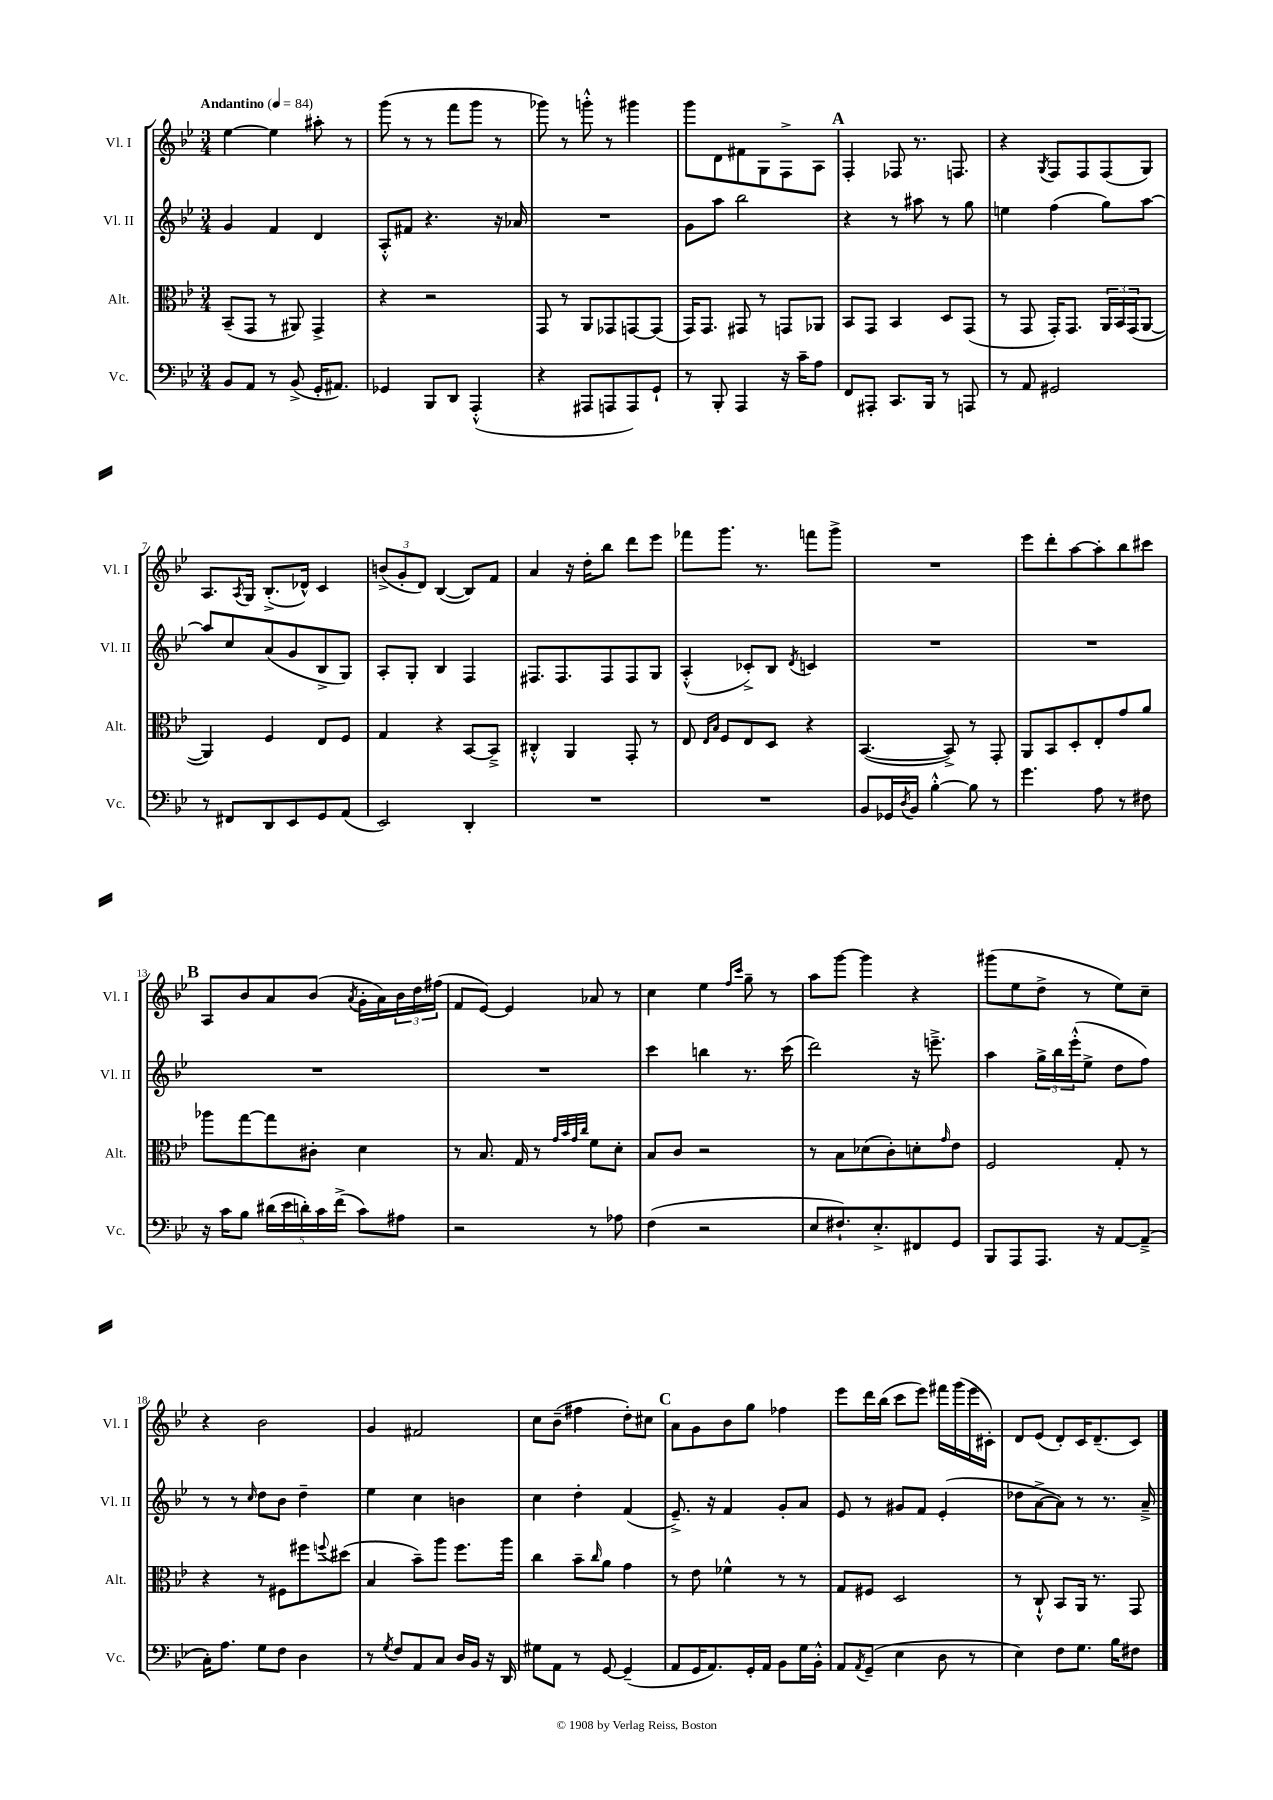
<<
\new StaffGroup <<
\new Staff = "s0" \with { instrumentName = "Vl. I" shortInstrumentName = "Vl. I" } {
    \clef treble \key bes \major \numericTimeSignature \time 3/4 \tempo "Andantino" 4 = 84
    ees''4~ ees''4 ais''8-. r8 |
    g'''8( r8 r8 f'''8 g'''8 r8 |
    ges'''8) r8 g'''8-.-^ r8 gis'''4 |
    g'''8 d'8 fis'8 g8 f8-> a8 |
    \mark \markup { \bold "A" } f4-. fes8 r8. f8. |
    r4 \acciaccatura { g8 } f8 f8 f8( g8) |
    a8. \acciaccatura { a8 } g16 bes8.-.->( des'16-^) c'4 |
    \tuplet 3/2 { b'8->( g'8-. d'8) } bes4~( bes8) f'8 |
    a'4 r16 d''16-. bes''8 d'''8 ees'''8 |
    fes'''8 g'''8. r8. f'''8 g'''8-> |
    R2. |
    ees'''8 d'''8-. a''8~ a''8-. bes''8 cis'''8 |
    \mark \markup { \bold "B" } a8 bes'8 a'8 bes'8( \acciaccatura { a'8 } g'16-. a'16) \tuplet 3/2 { bes'16 d''16 fis''16( } |
    f'8 ees'8~) ees'4 aes'8 r8 |
    c''4 ees''4 \grace { f''16 c'''16 } g''8-- r8 |
    a''8 g'''8~ g'''4 r4 |
    gis'''8( ees''8 d''8-> r8 ees''8) c''8-- |
    r4 bes'2 |
    g'4 fis'2 |
    c''8 bes'8--( fis''4 d''8-.) cis''8 |
    \mark \markup { \bold "C" } a'8 g'8 bes'8 g''8 fes''4 |
    ees'''8 d'''16 bes''16( c'''8 ees'''8) fis'''16 g'''16( ees'''16 cis'16-.) |
    d'8 ees'8( d'8-.) c'16 d'8.--( c'8) \bar "|." |
}
\new Staff = "s1" \with { instrumentName = "Vl. II" shortInstrumentName = "Vl. II" } {
    \clef treble \key bes \major \numericTimeSignature \time 3/4
    g'4 f'4 d'4 |
    a8-.-^ fis'8 r4. r16 aes'16 |
    R2. |
    g'8 a''8 bes''2 |
    \mark \markup { \bold "A" } r4 r8 ais''8 r8 g''8 |
    e''4 f''4( g''8) a''8~ |
    a''8 c''8 a'8( g'8 bes8-> g8) |
    a8-. g8-. bes4 f4 |
    fis8. fis8. fis8 fis8 g8 |
    a4-.-^( ces'8-.->) bes8 \acciaccatura { d'8 } c'4 |
    R2. |
    R2. |
    \mark \markup { \bold "B" } R2. |
    R2. |
    c'''4 b''4 r8. c'''16( |
    d'''2) r16 e'''8.---> |
    a''4 \tuplet 3/2 { g''16-> bes''16 ees'''16-.-^( } ees''8-> d''8 f''8) |
    r8 r8 \grace { c''16 } d''8 bes'8 d''4-- |
    ees''4 c''4 b'4 |
    c''4 d''4-. f'4( |
    \mark \markup { \bold "C" } ees'8.--->) r16 f'4 g'8-. a'8 |
    ees'8 r8 gis'8 f'8 ees'4-.( |
    des''8 a'8~-> a'8) r8 r8. a'16---> \bar "|." |
}
\new Staff = "s2" \with { instrumentName = "Alt." shortInstrumentName = "Alt." } {
    \clef alto \key bes \major \numericTimeSignature \time 3/4
    bes,8--( g,8 r8 ais,8) g,4-> |
    r4 r2 |
    g,8 r8 a,8 ges,8 g,8~ g,8( |
    g,16) g,8. gis,8 r8 g,8 aes,8 |
    \mark \markup { \bold "A" } bes,8 g,8 bes,4 d8 g,8( |
    r8 g,8 g,16-.) g,8. \tuplet 3/2 { a,16 bes,16 g,16( } a,8~ |
    a,4) f4 ees8 f8 |
    g4 r4 bes,8~ bes,8---> |
    cis4-.-^ a,4 g,8-. r8 |
    ees8 \grace { ees16 bes16 } f8 ees8 d8 r4 |
    bes,4.~( bes,8->) r8 g,8-. |
    a,8 bes,8 d8-. ees8-. g'8 a'8 |
    \mark \markup { \bold "B" } aes''8 g''8~ g''8 cis'8-. d'4 |
    r8 bes8. g16 r8 \grace { g'32 bes'32 g'32 c''32 } f'8 d'8-. |
    bes8 c'8 r2 |
    r8 bes8 des'8( c'8-.) d'8-. \grace { g'16 } ees'8 |
    f2 g8-. r8 |
    r4 r8 fis8 fis''8 \appoggiatura { f''8 } dis''8( |
    bes4 bes'8--) a''8 f''8. a''16 |
    c''4 bes'8-- \grace { c''16 } a'8 g'4 |
    \mark \markup { \bold "C" } r8 ees'8 fes'4-^ r8 r8 |
    g8 fis8 d2 |
    r8 c8-!-^ bes,8 a,16 r8. g,8 \bar "|." |
}
\new Staff = "s3" \with { instrumentName = "Vc." shortInstrumentName = "Vc." } {
    \clef bass \key bes \major \numericTimeSignature \time 3/4
    bes,8 a,8 r8 bes,8->( g,16-. ais,8.) |
    ges,4 bes,,8 d,8 a,,4-.-^( |
    r4 ais,,8 a,,8 a,,8) g,8-! |
    r8 bes,,8-. a,,4 r16 c'16-- a8 |
    \mark \markup { \bold "A" } f,8 ais,,8-. c,8. bes,,16 r8 a,,8 |
    r8 a,8 gis,2 |
    r8 fis,8 d,8 ees,8 g,8 a,8( |
    ees,2) d,4-. |
    R2. |
    R2. |
    bes,8 ges,16 \acciaccatura { d8 } bes,16 bes4~-.-^ bes8 r8 |
    g'4. a8 r8 fis8 |
    \mark \markup { \bold "B" } r16 c'16 bes8 \tuplet 5/4 { dis'16( ees'16 d'16-.) c'16 f'16->( } c'8) ais8 |
    r2 r8 aes8 |
    f4( r2 |
    ees8 fis8.-!) ees8.-.-> fis,8 g,8 |
    bes,,8 a,,8 a,,8. r16 a,8~ a,8--->( |
    c16-.) a8. g8 f8 d4 |
    r8 \acciaccatura { g8 } f8 a,8 c8 d16 bes,16 r16 d,16 |
    gis8 a,8 r8 g,8~ g,4--( |
    \mark \markup { \bold "C" } a,8 g,16 a,8.) g,16-. a,16 bes,8 g16 bes,16-.-^ |
    a,8 \acciaccatura { a,8 } g,8--( ees4 d8 r8 |
    ees4) f8 g8. bes16 fis8 \bar "|." |
}
>>
>>
